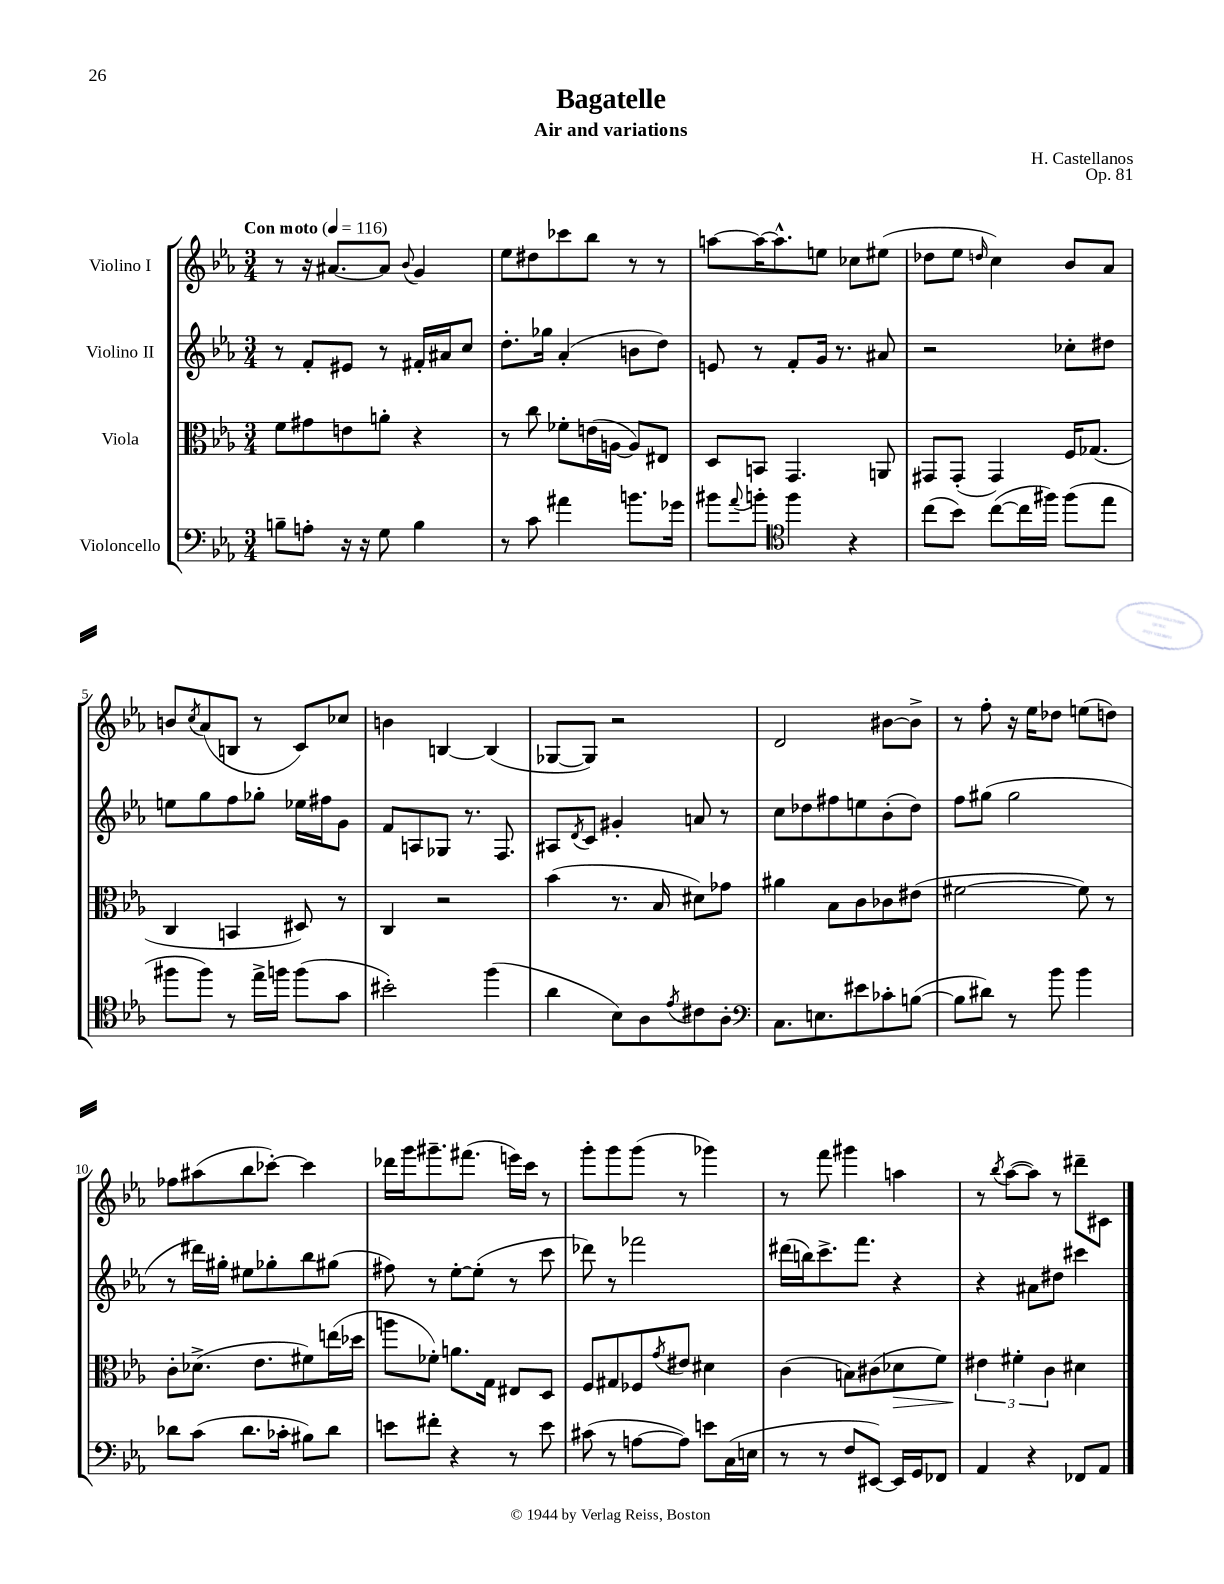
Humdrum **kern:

**kern	**kern	**dynam	**kern	**kern
*part4	*part3	*part3	*part2	*part1
*staff4	*staff3	*staff3	*staff2	*staff1
*I"Violoncello	*I"Viola	*	*I"Violino II	*I"Violino I
*clefF4	*clefC3	*	*clefG2	*clefG2
*k[b-e-a-]	*k[b-e-a-]	*	*k[b-e-a-]	*k[b-e-a-]
*M3/4	*M3/4	*	*M3/4	*M3/4
*MM116	*MM116	*	*MM116	*MM116
=1	=1	=1	=1	=1
!	!	!	!	!LO:TX:a:B:t=Con moto
8Bn~\L	8f\L	.	8r	8r
8An'\J	8g#X\	.	8f'/L	16r
.	.	.	.	[8.a#X/L
16r	8en\	.	8e#X/J	.
16r	.	.	.	.
8G\	8an'\J	.	8r	8a#/J]
.	.	.	.	8qqb-/
4B\	4r	.	16f#X'/LL	4g/
.	.	.	16a#X/J	.
.	.	.	8cc/J	.
=2	=2	=2	=2	=2
8r	8r	.	8.dd'\L	8ee-\L
8c\	8cc\	.	.	8dd#X\
.	.	.	16gg-X\Jk	.
4a#X\	8f-X'\L	.	(4a-'/	8ccc-X\
.	(16en\L	.	.	8bb-\J
.	[16An\JJ	.	.	.
8.bn\L	8A/L])	.	8bn\L	8r
.	8E#X/J	.	8dd\J)	8r
16g-X\Jk	.	.	.	.
=3	=3	=3	=3	=3
8b#X\L	8D/L	.	8en/	[8aan\L
8qqa-/	.	.	.	.
8bn'\J	8BBn/J	.	8r	16aa\K_
.	.	.	.	8.aa^^\]
*clefC4	*	*	*	*
4ff\	4.GG/	.	8f'/L	.
.	.	.	16g/Jk	8een\J
.	.	.	8.r	.
4r	.	.	.	8cc-X\L
.	8AAn/	.	8a#X/	(8ee#X\J
=4	=4	=4	=4	=4
(8cc\L	8GG#X/L	.	2r	8dd-X\L
8b-\J)	(8GG#'/J	.	.	8ee-\J
.	.	.	.	16qqddn/
([8cc\L	4GG#/)	.	.	4cc\)
16cc\L]	.	.	.	.
16ff#X\JJ)	.	.	.	.
(8ff#\L	16F/KL	.	8cc-X'\L	8b-/L
.	(8.G-X/J	.	.	.
8ee-\J	.	.	8dd#X\J	8a-/J
!!LO:LB:g=z
=5	=5	=5	=5	=5
8ff#X\L	4C/	.	8een\L	8bn/L
.	.	.	.	8qcc/
8ff#\J)	.	.	8gg\	(8a-/
8r	4BBn/	.	8ff\	8Bn/J
16ee-^\LL	.	.	8gg-X'\J	8r
16ffn\JJ	.	.	.	.
(8ff\L	8D#X/)	.	16ee-X\LL	8c/L)
.	.	.	16ff#X\J	.
8g\J	8r	.	8g\J	8cc-X/J
=6	=6	=6	=6	=6
2b#X'\)	4C/	.	8f/L	4bn\
.	.	.	8An/	.
.	2r	.	8G-X/J	[4Bn/
.	.	.	8.r	.
(4ff\	.	.	.	(4B/]
.	.	.	8.F/	.
=7	=7	=7	=7	=7
4a-\	(4b-\	.	8A#X/L	[8G-X/L
.	.	.	8qd/	.
.	.	.	8c/J	8G-/J])
8B-\L)	8.r	.	4g#X'/	2r
8A-\	.	.	.	.
.	16B-/	.	.	.
8qe-/	.	.	.	.
8c#X\	8d#X\L)	.	8an/	.
8A-'\J	8g-X\J	.	8r	.
=8	=8	=8	=8	=8
*clefF4	*	*	*	*
8.C\L	4a#X\	.	8cc\L	2d/
.	.	.	8dd-X\	.
8.En\	.	.	.	.
.	8B-\L	.	8ff#X\	.
8e#X\	8c\	.	8een\	.
8c-X'\	8c-X\	.	(8b-'\	[8b#X\L
([8Bn\J	(8e#X\J	.	8dd-\J)	8b#^\J]
=9	=9	=9	=9	=9
8B\L]	[2f#X\	.	8ff\L	8r
8d#X\J)	.	.	(8gg#X\J	8ff'\
8r	.	.	2gg#\	16r
.	.	.	.	16ee-\KL
8b-\	.	.	.	8dd-X\J
4b-\	8f#\])	.	.	(8een\L
.	8r	.	.	8ddn\J)
!!LO:LB:g=z
=10	=10	=10	=10	=10
8d-X\L	8c'\L	.	8r	8ff-X\L
(8c\J	(8.d-X^\J	.	16ddd#X\LL)	(8aa#X\
.	.	.	16gg#X'\JJ	.
8.d-\L	.	.	8ee#X\L	8bb-\
.	8.e-\L	.	.	.
.	.	.	8gg-X'\	[8ccc-X'\J)
16c-X'\Jk	.	.	.	.
8B#X\L)	8f#X\)	.	8bb-\	4ccc-\]
8d-\J	(16een\L	.	(8gg#X\J	.
.	16dd-X\JJ	.	.	.
=11	=11	=11	=11	=11
8en\L	8aan\L	.	8ff#X\)	16ddd-X\LL
.	.	.	.	16ggg\J
8f#X'\J	8f-X'\J)	.	8r	8.ggg#X~\
4r	8.an\L	.	[8ee-'\L	.
.	.	.	.	(8.fff#X\J
.	.	.	(8ee-'\J]	.
.	16G\Jk	.	.	.
8r	8E#X/L	.	8r	16eeen\LL)
.	.	.	.	16ccc\JJ
8e\	8D/J	.	8ccc\	8r
=12	=12	=12	=12	=12
(8c#X\	8F/L	.	8ddd-X\)	8ggg'\L
8r	8G#X/	.	8r	8ggg\
[8An\L	8F-X/	.	2fff-X\	(8ggg\J
.	8qg/	.	.	.
8A\J])	8e#X/J	.	.	8r
8en\L	4d#X\	.	.	4ggg-X\)
(16C\L	.	.	.	.
16En\JJ	.	.	.	.
=13	=13	=13	=13	=13
8r	(4c\	.	(16ddd#X\LL	8r
.	.	.	16bbn\J)	.
8r	.	.	8.ccc^\	8fff\
8F/L	8Bn\L)	.	.	4ggg#X\
.	.	.	8.fff\J	.
[8EE#X/J)	(8c#X\	.	.	.
!	!	!LO:HP:b	!	!
16EE#/LL]	8d-X\	>	4r	4aan\
16GG/J	.	.	.	.
8FF-X/J	8f\J)	.	.	.
=14	=14	=14	=14	=14
4AA-/	6e#X\	.	4r	8r
.	.	.	.	8qbb-/
.	.	.	.	([8aa-\L
.	6f#X'\	]	.	.
4r	.	.	8a#X\L	8aa-\J])
.	6c\	.	.	.
.	.	.	8dd#X\J	8r
8FF-X/L	4d#X\	.	4ccc#X\	8ddd#X~\L
8AA-/J	.	.	.	8c#X\J
==	==	==	==	==
*-	*-	*-	*-	*-
